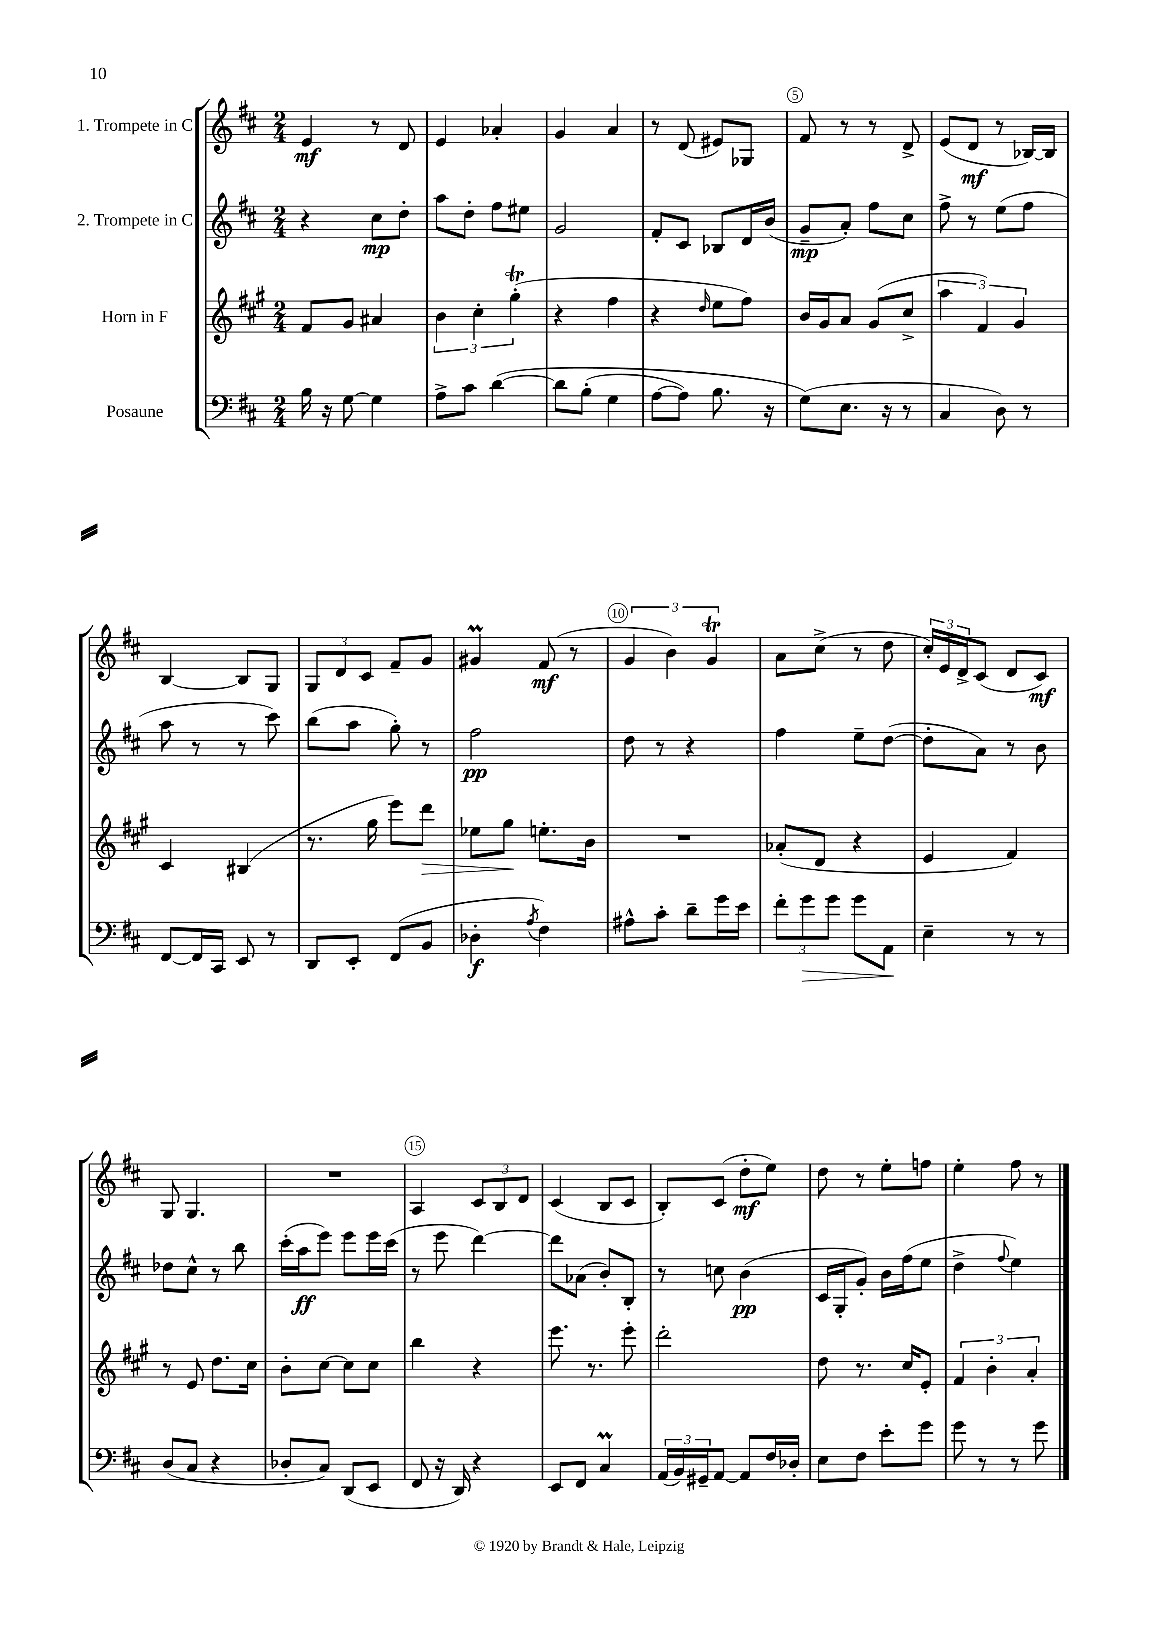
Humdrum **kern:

**kern	**kern	**kern	**kern
*staff4	*staff3	*staff2	*staff1
*clefF4	*clefG2	*clefG2	*clefG2
*k[f#c#]	*k[f#c#g#]	*k[f#c#]	*k[f#c#]
*M2/4	*M2/4	*M2/4	*M2/4
16B	8f#	4r	4e
16r	.	.	.
[8G	8g#	.	.
4G]	4a#	8cc#	8r
.	.	8dd'	8d
=	=	=	=
8A^	6b	8aa	4e
8c#	.	8dd'	.
.	6cc#'	.	.
&([4d	.	8ff#	4a-'
.	(6gg#'	.	.
.	.	8ee#	.
=	=	=	=
8d]	4r	2g	4g
(8B'	.	.	.
4G	4ff#	.	4a
=	=	=	=
[8A	4r	8f#'	8r
8A])	.	8c#	(8d
.	16qqdd	.	.
8.B	8ee	8B-	8e#)
.	8ff#)	16d	8G-
16r	.	(16b	.
=	=	=	=
(8G&)	16b	8g~	8f#
.	16g#	.	.
8.E	8a	8a')	8r
.	(8g#	8ff#	8r
16r	.	.	.
8r	8cc#^	8cc#	8d^
=	=	=	=
4C#	6aa	8ff#^	(8e
.	.	8r	8d
.	6f#)	.	.
8D)	.	(8ee	8r
.	6g#	.	.
8r	.	8ff#	[16B-)
.	.	.	16B-]
=	=	=	=
[8FF#	4c#	8aa	[4B
16FF#]	.	8r	.
16CC#	.	.	.
8EE	(4B#	8r	8B]
8r	.	8ccc#)	8G
=	=	=	=
8DD	8.r	(8bb	12G
.	.	.	12d
8EE'	.	8aa	.
.	.	.	12c#
.	16gg#	.	.
(8FF#	8eee)	8gg')	8f#~
8BB	8ddd	8r	8g
=	=	=	=
4D-'	8ee-	2ff#	4g#
.	8gg#	.	.
8qA	.	.	.
4F#)	8.ee'	.	(8f#
.	.	.	8r
.	16b	.	.
=	=	=	=
8A#^^	2r	8dd	6g
8c#'	.	8r	.
.	.	.	6b)
8d~	.	4r	.
.	.	.	6g
16g	.	.	.
16e	.	.	.
=	=	=	=
12f#'	(8a-'	4ff#	8a
12g	.	.	.
.	8d	.	(8cc#^
12g	.	.	.
8g	4r	8ee~	8r
8AA	.	([8dd	8dd
=	=	=	=
4E~	4e	8dd']	24cc#')
.	.	.	24e
.	.	.	24d^
.	.	8a)	(8c#
8r	4f#)	8r	8d
8r	.	8b	8c#)
=	=	=	=
(8D	8r	8dd-	8G
8C#	8e	8cc#^^	4.G
4r	8.dd	8r	.
.	.	8bb	.
.	16cc#	.	.
=	=	=	=
8D-'	8b'	(16ccc#'	2r
.	.	16aa	.
8C#)	[8cc#	8eee)	.
(8DD	8cc#]	8eee	.
8EE	8cc#	16eee	.
.	.	(16ccc#	.
=	=	=	=
8FF#	4bb	8r	4A
16r	.	8eee	.
16DD)	.	.	.
4r	4r	[4ddd)	12c#
.	.	.	12B
.	.	.	12d
=	=	=	=
8EE	8.eee	8ddd]	(4c#
8FF#	.	(8a-	.
.	8.r	.	.
4C#	.	8b')	8B
.	8eee'	8B'	8c#
=	=	=	=
(24AA	2ddd'	8r	8B')
24BB)	.	.	.
24GG#~	.	.	.
[8AA	.	8cc	(8c#
8AA]	.	(4b	8dd'
16F#	.	.	8ee)
16D-'	.	.	.
=	=	=	=
8E	8dd	16c#	8dd
.	.	16G'	.
8F#	8.r	8g')	8r
8e'	.	16b	8ee'
.	16cc#	(16ff#	.
8g	8e'	8ee	8ff
=	=	=	=
8g	6f#	4dd^	4ee'
8r	.	.	.
.	6b'	.	.
.	.	8qqff#	.
8r	.	4ee)	8ff#
.	6a'	.	.
8g	.	.	8r
==	==	==	==
*-	*-	*-	*-
